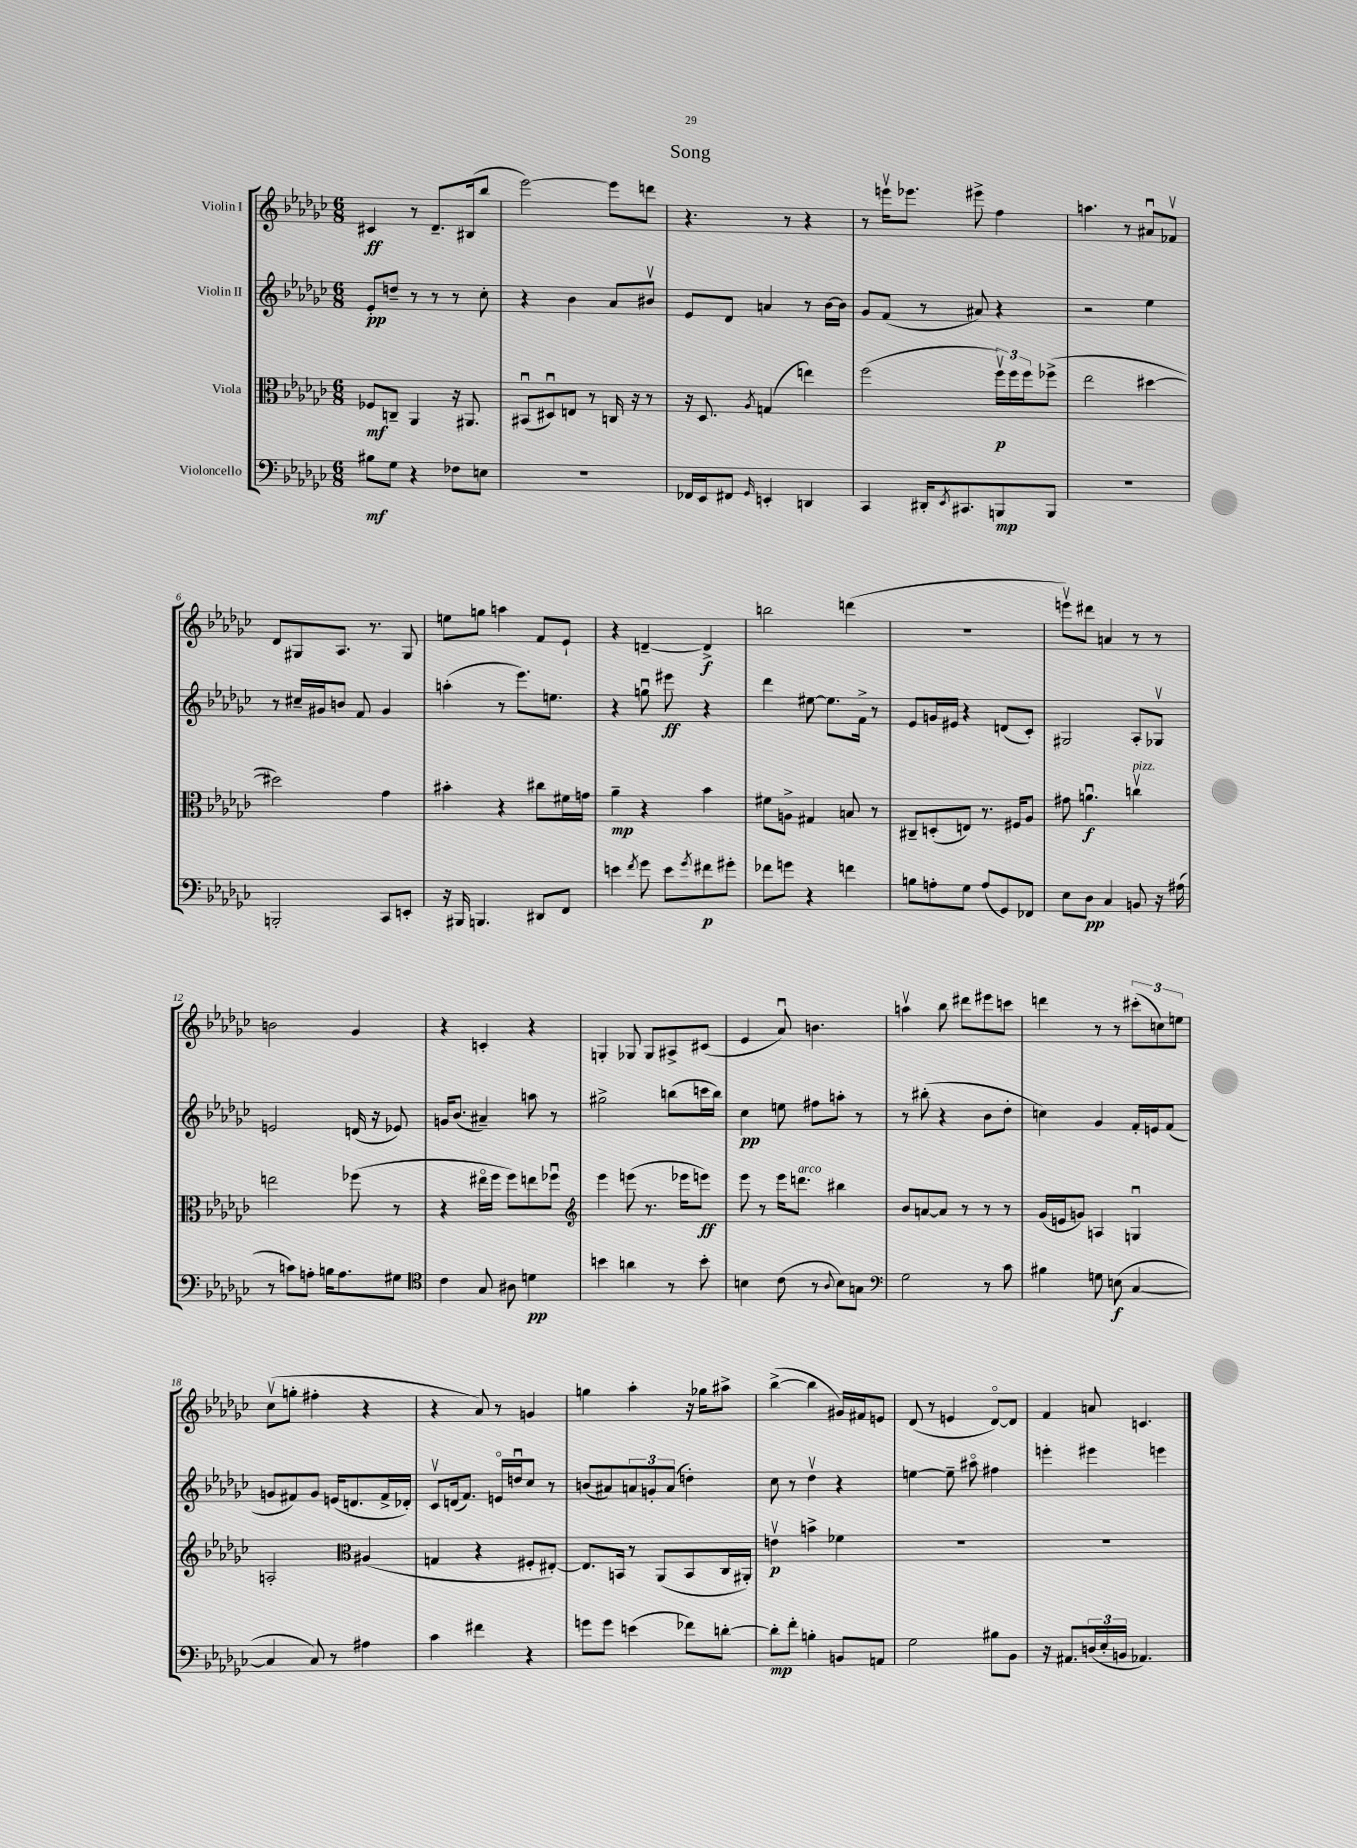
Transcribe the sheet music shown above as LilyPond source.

\header { title = "Song" }
<<
\new StaffGroup <<
\new Staff = "s0" \with { instrumentName = "Violin I" } {
    \clef treble \key ges \major \numericTimeSignature \time 6/8
    cis'4\ff r8 des'8.-- bis16( bes''8 |
    ees'''2~) ees'''8 d'''8 |
    r4. r8 r4 |
    r8 e'''16\upbow ees'''8. eis'''8-> f''4 |
    a''4. r8 ais'8\downbow fes'8\upbow |
    des'8 gis8 aes8. r8. gis8 |
    e''8 g''8 a''4 f'8 ees'8-! |
    r4 d'4~-- d'4->\f |
    b''2 d'''4( |
    R2. |
    e'''8\upbow) dis'''8 a'4 r8 r8 |
    b'2 ges'4 |
    r4 c'4-. r4 |
    g4-. ges8 ges8 ais8-> cis'8( |
    ees'4 aes'8\downbow) b'4. |
    a''4\upbow bes''8 dis'''8 eis'''8 c'''8 |
    d'''4 r8 r8 \tuplet 3/2 { cis'''8-.( c''8) e''8 } |
    ces''8\upbow( g''8-. fis''4-. r4 |
    r4 aes'8) r8 g'4 |
    g''4 aes''4-. r16 ges''16 ais''8-> |
    bes''4~->( bes''4 gis'16) fis'16 e'8 |
    des'8( r8 e'4 des'8~\flageolet) des'8 |
    f'4 a'8 c'4. \bar "|." |
}
\new Staff = "s1" \with { instrumentName = "Violin II" } {
    \clef treble \key ges \major \numericTimeSignature \time 6/8
    ees'8-.\pp d''8-- r8 r8 r8 ces''8-. |
    r4 bes'4 aes'8 bis'8\upbow |
    ees'8 des'8 a'4 r8 bes'16~ bes'16 |
    ges'8 f'8( r8 ais'8) r4 |
    r2 ees''4 |
    r8 cis''16-- gis'16 b'8 f'8 gis'4 |
    a''4-.( r8 ees'''8.) e''8. |
    r4 g''8\downbow eis'''8\ff r4 |
    des'''4 eis''8~ eis''8. f'16-> r8 |
    ees'8 g'16 eis'16 r4 d'8( ces'8-.) |
    gis2 aes8-. ges8\upbow |
    e'2 d'16( r16 ees'8) |
    g'16 bes'8.( ais'4--) a''8 r8 |
    gis''2-> b''8( c'''16 b''16) |
    ces''4\pp e''8 fis''8 a''8-. r8 |
    r8 bis''8-.( r4 bes'8 des''8-. |
    c''4) ges'4 f'16-. e'16 f'8( |
    g'8 fis'8) g'8 e'16( d'8. fis'16-> des'16-.) |
    ces'8\upbow d'16( f'8.) e'16\flageolet d''16\downbow ces''8 r8 |
    b'8( ais'8) \tuplet 3/2 { a'8 g'8-. a'8( } d''4-.) |
    ces''8 r8 des''4\upbow r4 |
    e''4~ e''8-- ais''8\flageolet fis''4 |
    e'''4-. eis'''4 e'''4 \bar "|." |
}
\new Staff = "s2" \with { instrumentName = "Viola" } {
    \clef alto \key ges \major \numericTimeSignature \time 6/8
    fes8\mf c8-- aes,4 r16 ais,8. |
    bis,8\downbow( dis8\downbow) e8 r8 c16 r16 r8 |
    r16 des8. \acciaccatura { aes8 } g4( e''4) |
    f''2( \tuplet 3/2 { f''16\upbow\p) f''16 f''16 } fes''8->( |
    ees''2 dis''4~ |
    dis''2) ges'4 |
    bis'4-. r4 cis''8 fis'16 g'16 |
    aes'4--\mp r4 bes'4 |
    fis'8 a8-> gis4 b8 r8 |
    cis8-- d8-.( e8) r8. fis16 aes8 |
    gis'8 a'4.\downbow\f c''4\upbow^\markup { \italic "pizz." } |
    e''2 fes''8( r8 |
    r4 eis''16\flageolet f''16 f''8) e''8 fes''8\downbow |
    \clef treble ees'''4 e'''8( r8. ees'''16 e'''8\ff) |
    ees'''8 r8 ees'''16 d'''8.^\markup { \italic "arco" } bis''4 |
    bes'8 a'8~ a'8 r8 r8 r8 |
    ges'16( e'16 g'8) a4 g4\downbow |
    a2-. \clef alto ais4( |
    g4 r4 fis8-. eis8~-.) |
    eis8. b,16 r8 aes,8( b,8 ces16 ais,16-.) |
    e'4\upbow\p b'4-> fes'4 |
    R2. |
    R2. \bar "|." |
}
\new Staff = "s3" \with { instrumentName = "Violoncello" } {
    \clef bass \key ges \major \numericTimeSignature \time 6/8
    bis8\mf ges8 r4 fes8 e8 |
    R2. |
    fes,16 ees,16 fis,8 \grace { ges,16 } e,4-. d,4 |
    ces,4 dis,16-. \acciaccatura { ees,8 } cis,8. b,,8\mp b,,8 |
    R2. |
    b,,2-. ces,8 e,8-. |
    r16 bis,,16 b,,4. dis,8 f,8 |
    e'4 \acciaccatura { f'8 } ges'8 e'8 \acciaccatura { ges'8 } fis'8\p gis'8-. |
    fes'8 g'8 r4 f'4 |
    b8 a8-. ges8 a8( ges,8) fes,8 |
    ees8 des8\pp ces4 b,8 r16 ais16( |
    r8 c'8) a8-. b16 a8. gis8 |
    \clef tenor ces'4 ges8 ais8 d'4\pp |
    b'4 a'4 r8 b'8-. |
    b4 ces'8( r8 \appoggiatura { aes8 } b8) g8 |
    \clef bass ges2 r8 ces'8 |
    bis4 g8 e8\f( ces4~ |
    ces4 ces8) r8 ais4 |
    ces'4 fis'4 r4 |
    g'8 g'8 e'4( fes'8) d'8~-. |
    d'8-.\mp f'8-. b4-. b,8 a,8 |
    ges2 bis8 bes,8 |
    r16 ais,8. \tuplet 3/2 { d16( ees16-. b,16 } aes,4.) \bar "|." |
}
>>
>>
